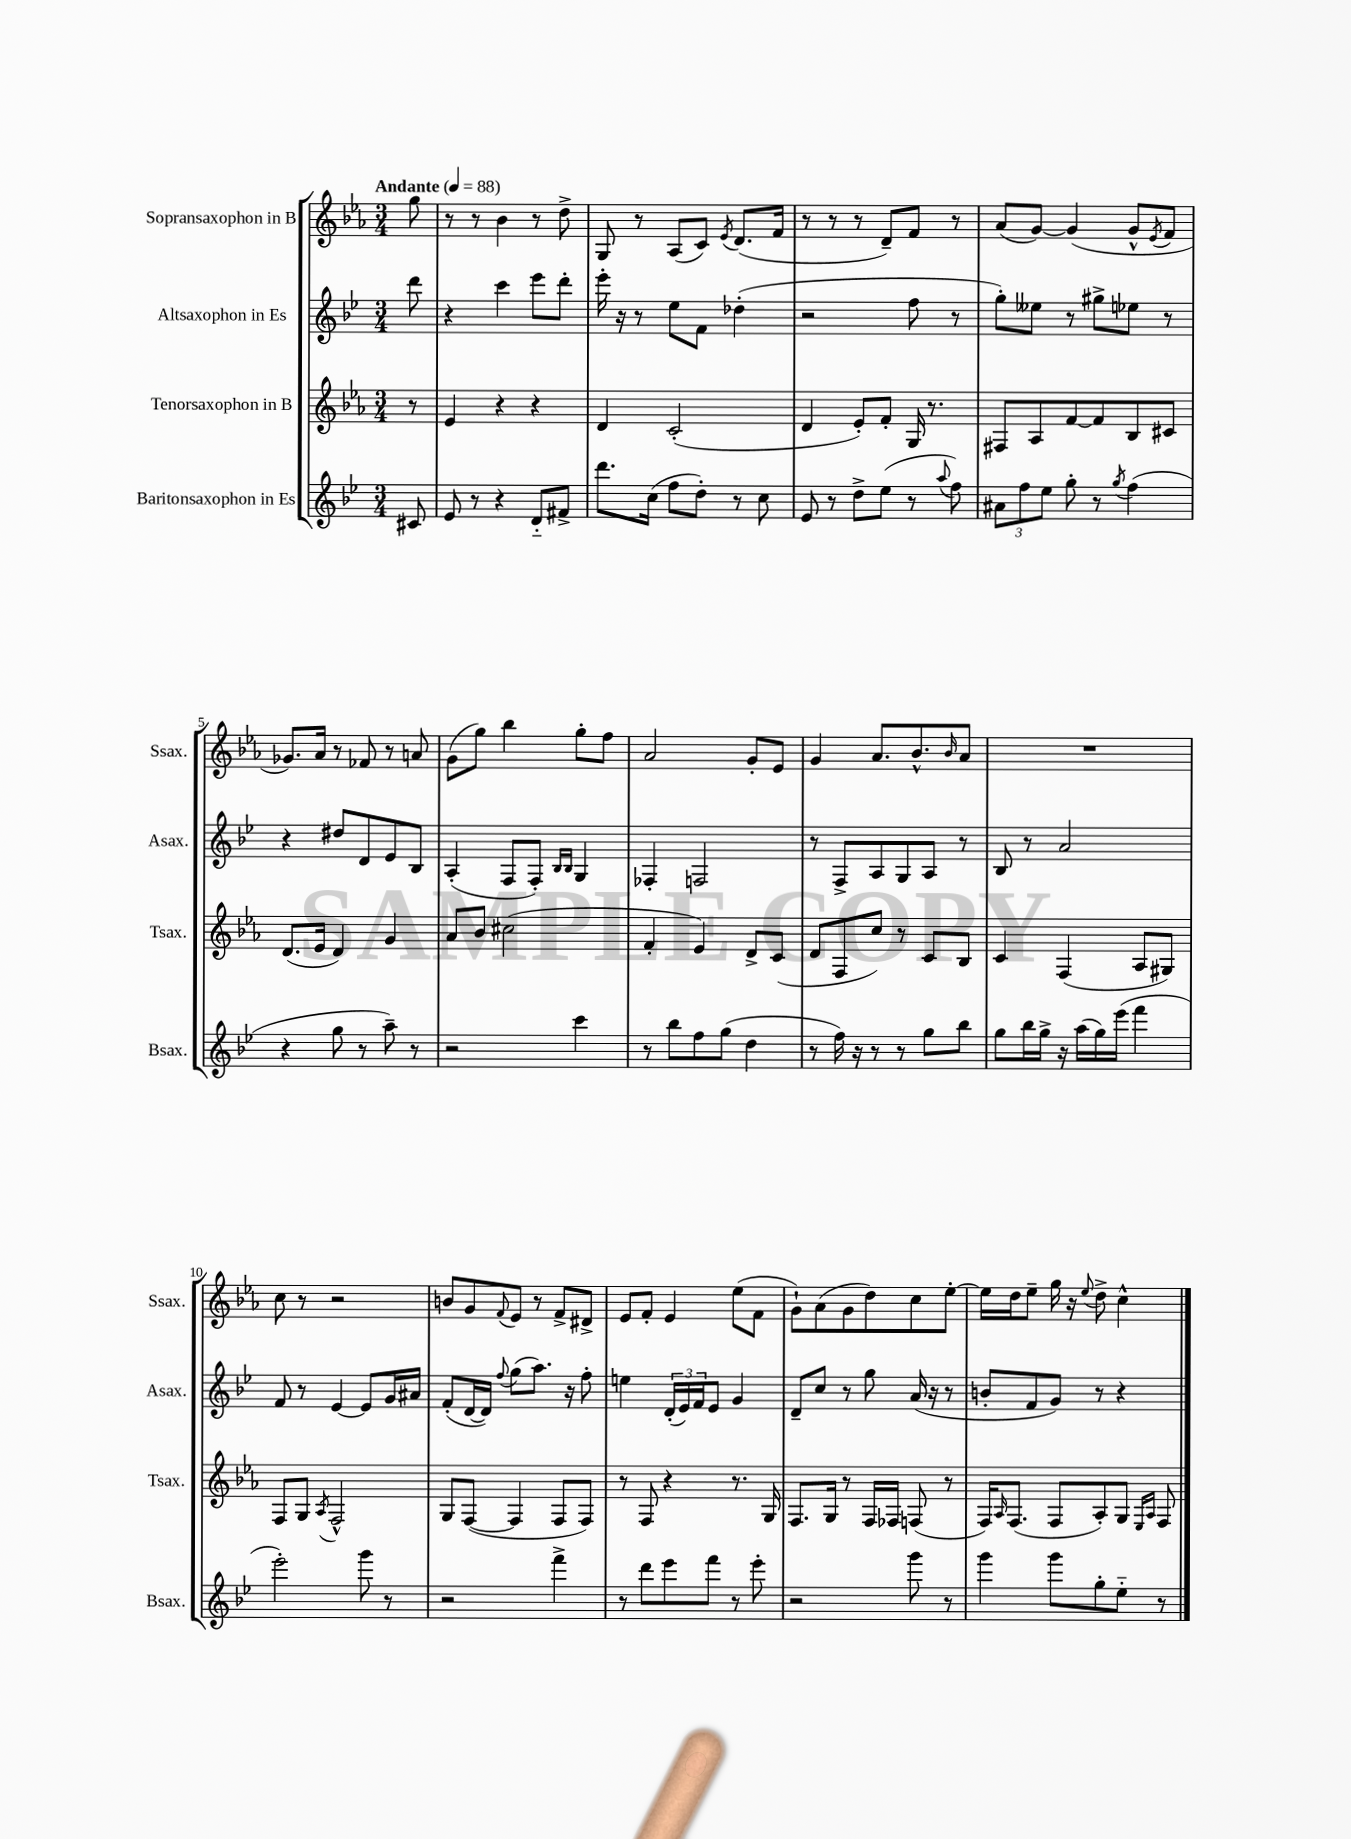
<<
\new StaffGroup <<
\new Staff = "s0" \with { instrumentName = "Sopransaxophon in B" shortInstrumentName = "Ssax." } {
    \clef treble \key ees \major \numericTimeSignature \time 3/4 \partial 8 \tempo "Andante" 4 = 88
    g''8 |
    r8 r8 bes'4 r8 d''8-> |
    g8 r8 aes8( c'8) \acciaccatura { ees'8 } d'8.( f'16 |
    r8 r8 r8 d'8--) f'8 r8 |
    aes'8( g'8~) g'4( g'8-^ \acciaccatura { ees'8 } f'8 |
    ges'8.) aes'16 r8 fes'8 r8 a'8 |
    g'8( g''8) bes''4 g''8-. f''8 |
    aes'2 g'8-. ees'8 |
    g'4 aes'8. bes'8.-^ \grace { bes'16 } aes'8 |
    R2. |
    c''8 r8 r2 |
    b'8 g'8 \appoggiatura { f'8 } ees'8 r8 f'8-> dis'8-> |
    ees'8 f'8-. ees'4 ees''8( f'8 |
    g'8-!) aes'8( g'8 d''8) c''8 ees''8~-. |
    ees''16 d''16 ees''8-- g''16 r16 \appoggiatura { ees''8 } d''8-> c''4-^ \bar "|." |
}
\new Staff = "s1" \with { instrumentName = "Altsaxophon in Es" shortInstrumentName = "Asax." } {
    \clef treble \key bes \major \numericTimeSignature \time 3/4 \partial 8
    d'''8 |
    r4 c'''4 ees'''8 d'''8-. |
    ees'''16-. r16 r8 ees''8 f'8 des''4-.( |
    r2 f''8 r8 |
    g''8-.) eeses''8 r8 gis''8-> ees''8 r8 |
    r4 dis''8 d'8 ees'8 bes8 |
    a4-.( f8 f8-.) \grace { bes16 bes16 } g4 |
    fes4-. f2 |
    r8 f8-> a8 g8 a8 r8 |
    bes8 r8 a'2 |
    f'8 r8 ees'4~ ees'8 g'16 ais'16 |
    f'8-.( d'16~ d'16) \appoggiatura { f''8 } g''8( a''8.) r16 f''8-. |
    e''4 \tuplet 3/2 { d'16-.( ees'16) f'16 } ees'8 g'4 |
    d'8-- c''8 r8 g''8 a'16( r16 r8 |
    b'8-. f'8 g'8) r8 r4 \bar "|." |
}
\new Staff = "s2" \with { instrumentName = "Tenorsaxophon in B" shortInstrumentName = "Tsax." } {
    \clef treble \key ees \major \numericTimeSignature \time 3/4 \partial 8
    r8 |
    ees'4 r4 r4 |
    d'4 c'2-.( |
    d'4 ees'8-.) f'8-. g16 r8. |
    fis8 aes8 f'8~ f'8 bes8 cis'8 |
    d'8.( ees'16 d'4) g'4 |
    aes'8 bes'8 cis''2( |
    f'4-. ees'4) d'8-> c'8( |
    d'8 f8 c''8) r8 c'8 bes8 |
    c'4 f4( aes8 gis8) |
    f8 g8 \acciaccatura { aes8 } f2-^ |
    g8 f8~( f4 f8 f8) |
    r8 f8 r4 r8. g16 |
    f8. g16 r8 f16 fes16 f8( r8 |
    f16) \grace { aes16 } f8.( f8 aes8-.) g8 \grace { ees16 aes16 } f8 \bar "|." |
}
\new Staff = "s3" \with { instrumentName = "Baritonsaxophon in Es" shortInstrumentName = "Bsax." } {
    \clef treble \key bes \major \numericTimeSignature \time 3/4 \partial 8
    cis'8 |
    ees'8 r8 r4 d'8-_ fis'8-> |
    d'''8. c''16( f''8 d''8-.) r8 c''8 |
    ees'8 r8 d''8-> ees''8( r8 \appoggiatura { a''8 } f''8) |
    \tuplet 3/2 { ais'8 f''8 ees''8 } g''8-. r8 \acciaccatura { g''8 } f''4( |
    r4 g''8 r8 a''8--) r8 |
    r2 c'''4 |
    r8 bes''8 f''8 g''8( d''4 |
    r8 f''16) r16 r8 r8 g''8 bes''8 |
    g''8 bes''16 g''16-> r16 a''16( g''16) ees'''16( f'''4 |
    ees'''2-.) g'''8 r8 |
    r2 f'''4-> |
    r8 d'''8 ees'''8 f'''8 r8 ees'''8-. |
    r2 g'''8 r8 |
    g'''4 g'''8 g''8-. ees''8-_ r8 \bar "|." |
}
>>
>>
